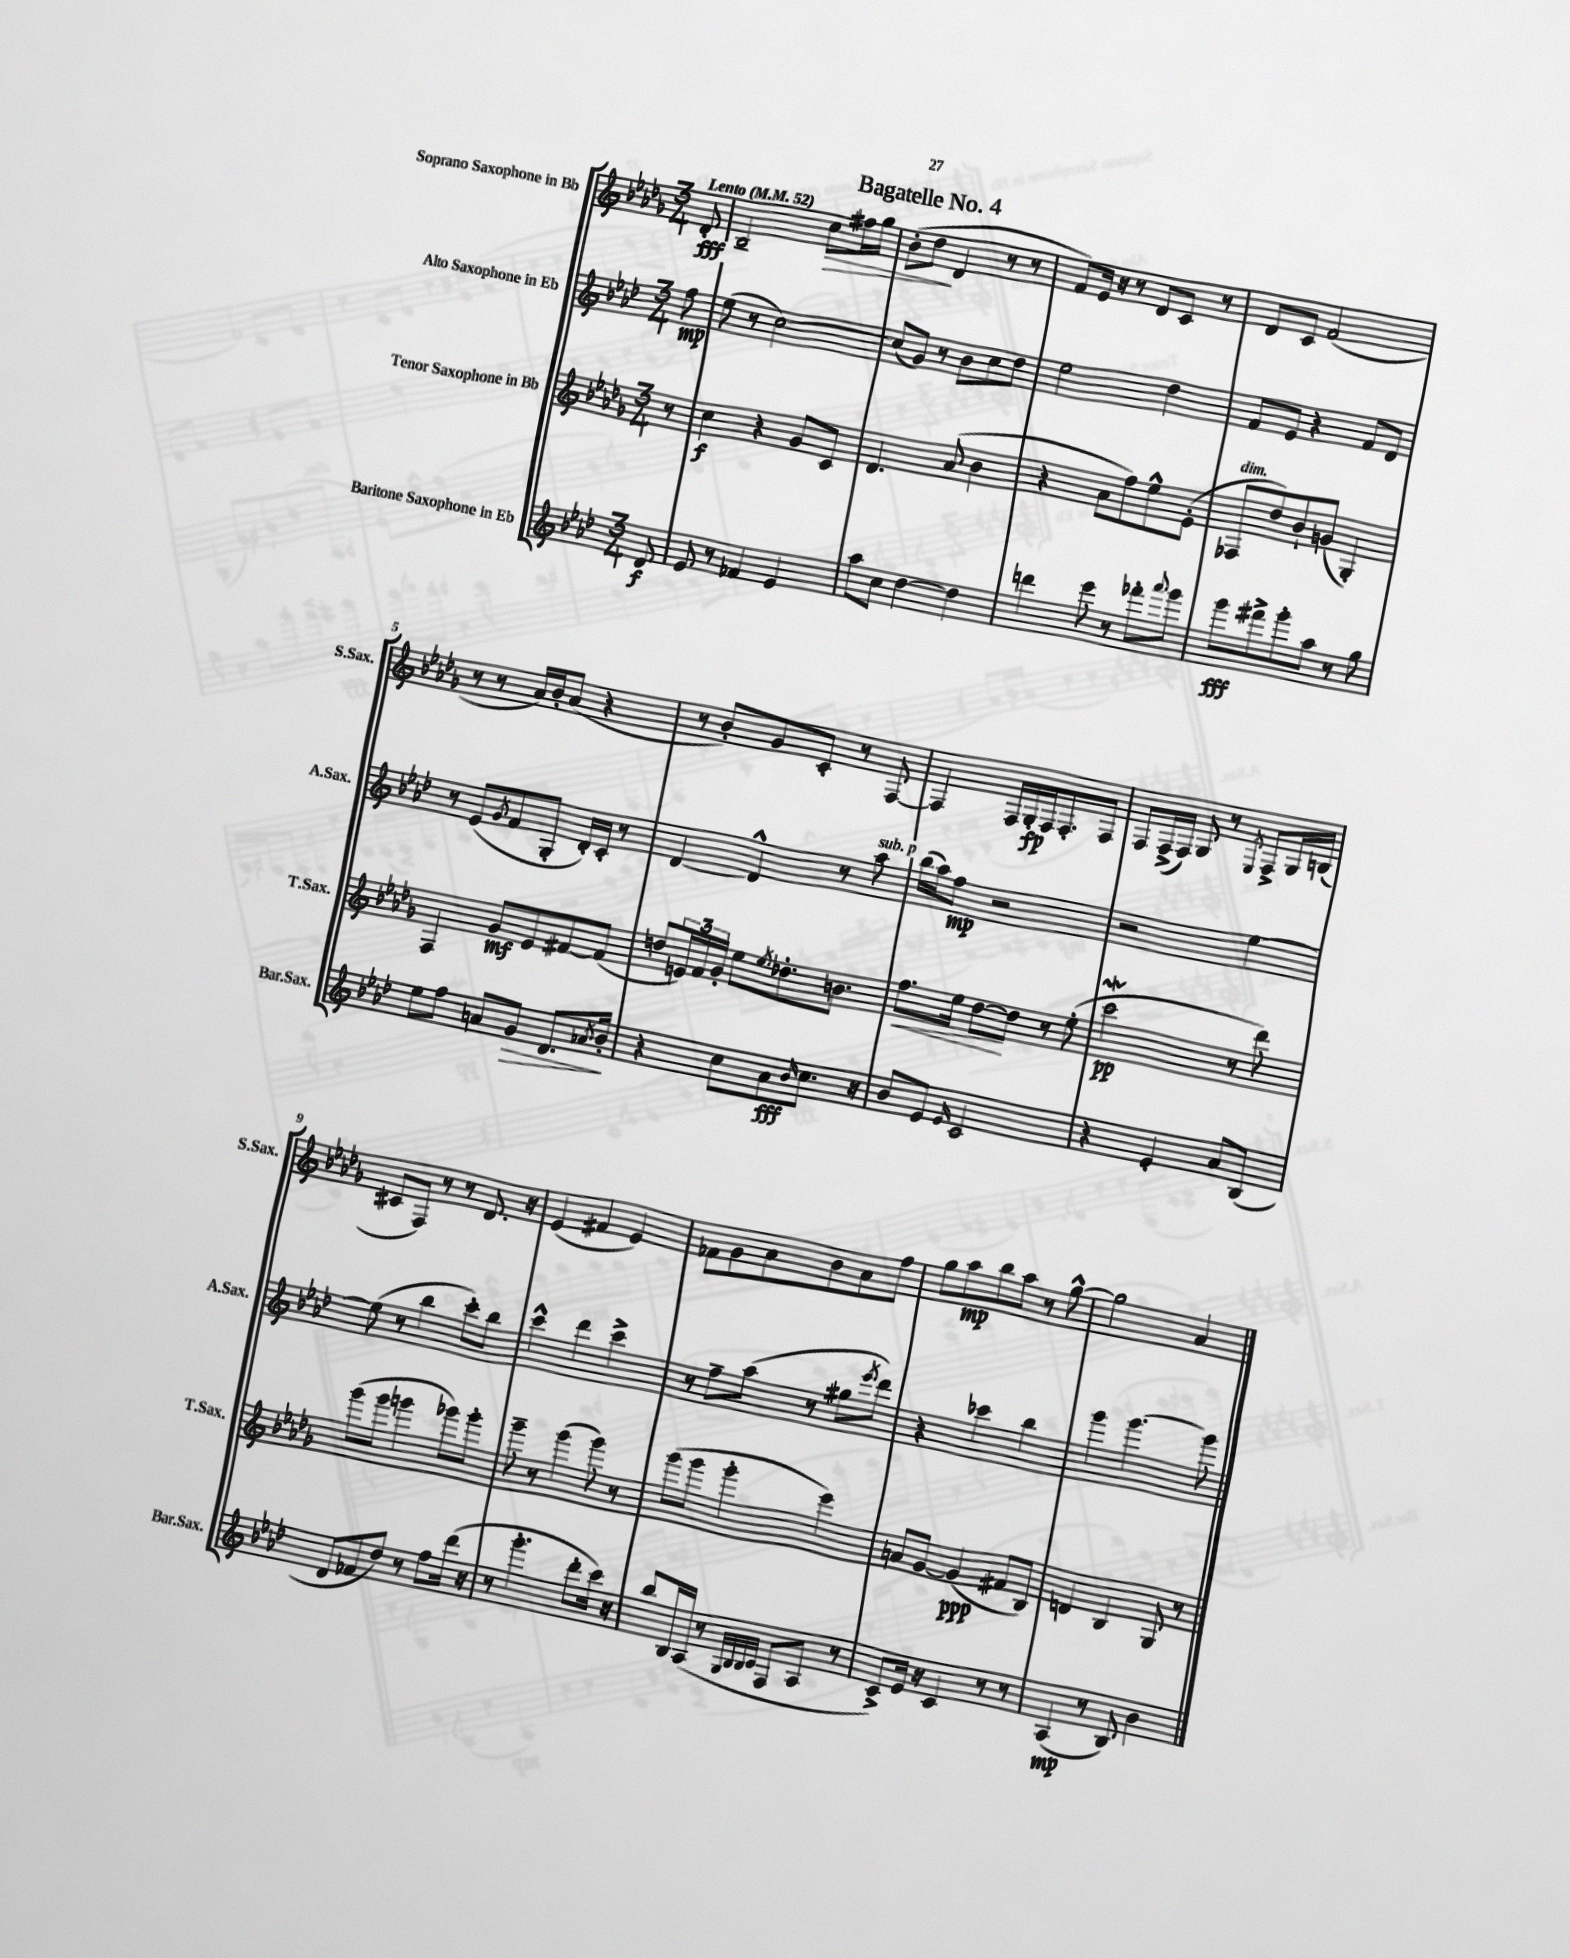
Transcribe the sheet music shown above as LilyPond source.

\header { title = "Bagatelle No. 4" }
<<
\new StaffGroup <<
\new Staff = "s0" \with { instrumentName = "Soprano Saxophone in Bb" shortInstrumentName = "S.Sax." } {
    \clef treble \key des \major \numericTimeSignature \time 3/4 \partial 8 \tempo "Lento" 4 = 52
    des'8-.\fff |
    bes2-- c''8\> fis''16 ges''16 |
    bes'8-.( des''8\! des'4 r8 r8 |
    f'8) ees'16 r16 r8 des'8 c'8 r8 |
    des'8 c'8 f'2( |
    r8 r8 aes'16) bes'16-. aes'8( r4 |
    r8 bes'8-.) ges'8 c'8-. r8 f8~ |
    f4 f16 ges16-.\fp f16 f8.-. f8 |
    f8 f16->( f16) ges8 r8 \acciaccatura { ees8 } f8-> ges16 b16( |
    cis'8 f8) r8 r8 des'8. r16 |
    ees'4( fis'4 ees'4) |
    fes'8 ges'8 aes'8 bes'8 aes'8 f''8 |
    ges''8 aes''8\mp bes''8 aes''8 r8 ges''8~-^ |
    ges''2 aes'4 \bar "|." |
}
\new Staff = "s1" \with { instrumentName = "Alto Saxophone in Eb" shortInstrumentName = "A.Sax." } {
    \clef treble \key aes \major \numericTimeSignature \time 3/4 \partial 8
    f''8\mp |
    ees''8( r8 c''2~) |
    c''8( g'8) r8 bes'8 c''8 des''8 |
    ees''2 des''4 |
    f'8 ees'8 r4 f'8 des'8 |
    r8 ees'8( \acciaccatura { g'8 } f'8 g8-. des'16-.) c'16-. r8 |
    des'4~ des'4-^ r8 aes''8^\markup { \italic "sub. p" } |
    bes''16( aes''16) f''8\mp r2 |
    r2 ees''4~ |
    ees''8( r8 bes''4 c'''8-.) bes''8 |
    c'''4-^ des'''4 c'''4-> |
    r8 f''8-- aes''8( r8 gis''8 \acciaccatura { ees'''8 } des'''8) |
    r4 ces'''4 bes''4 |
    g'''4 g'''4.~ g'''8 \bar "|." |
}
\new Staff = "s2" \with { instrumentName = "Tenor Saxophone in Bb" shortInstrumentName = "T.Sax." } {
    \clef treble \key des \major \numericTimeSignature \time 3/4 \partial 8
    r8 |
    c''4\f r4 ges'8 c'8 |
    des'4. aes'8( bes'4 |
    r4 aes'8 f''8) ees''8-^ ees'8-.( |
    fes8^\markup { \italic "dim." } des''8) bes'8-! g'8( ges4-.) |
    f4 ges'8\mf ees'8 fis'8~ fis'8( |
    d''8 \tuplet 3/2 { e'16) f'16 ges'16-. } ees''8 \acciaccatura { ees''8 } des''8.-. b'8. |
    f''8.\< ees''16 des''8~\! des''8 r8 ees''8-.( |
    c'''2\mordent\pp r8 des'''8) |
    ges'''8( ges'''8 g'''4 ges'''8) ges'''8-. |
    ges'''8-- r8 ges'''4( ges'''8) r8 |
    ges'''8( ges'''8 ges'''4-. ees'''4) |
    a'8 ges'8~ ges'4\ppp( fis'8 bes8) |
    d'4 bes4 ges8 r8 \bar "|." |
}
\new Staff = "s3" \with { instrumentName = "Baritone Saxophone in Eb" shortInstrumentName = "Bar.Sax." } {
    \clef treble \key aes \major \numericTimeSignature \time 3/4 \partial 8
    des'8\f |
    ees'8 r8 fes'4 ees'4 |
    aes''8 c''8 des''4~ des''4 |
    d'''4 ees'''8 r8 fes'''8-. \appoggiatura { aes'''8 } g'''8 |
    g'''8\fff fis'''8-> g'''8-. aes''8 r8 g''8 |
    ees''8 f''8 a'8 g'8\> des'8. \acciaccatura { aes'8 } bes'16-.\! |
    r4 c''8 aes'8\fff \grace { bes'16 } c''8. r16 |
    bes'8 ees'8 \grace { ees'16 } c'2 |
    r4 ees'4-. aes'8 bes8( |
    des'8 fes'8 des''8) r8 f''8 des'''16( r16 |
    r8 g'''4.-. des'''8-. c'''16) r16 |
    bes''8 bes16 aes16( r8 \grace { g32 bes32 bes32 c'32 } f8 aes8 r8 |
    c'8->) ees'16 r16 c'4 r8 r8 |
    aes4\mp( r8 bes8) bes'4 \bar "|." |
}
>>
>>
